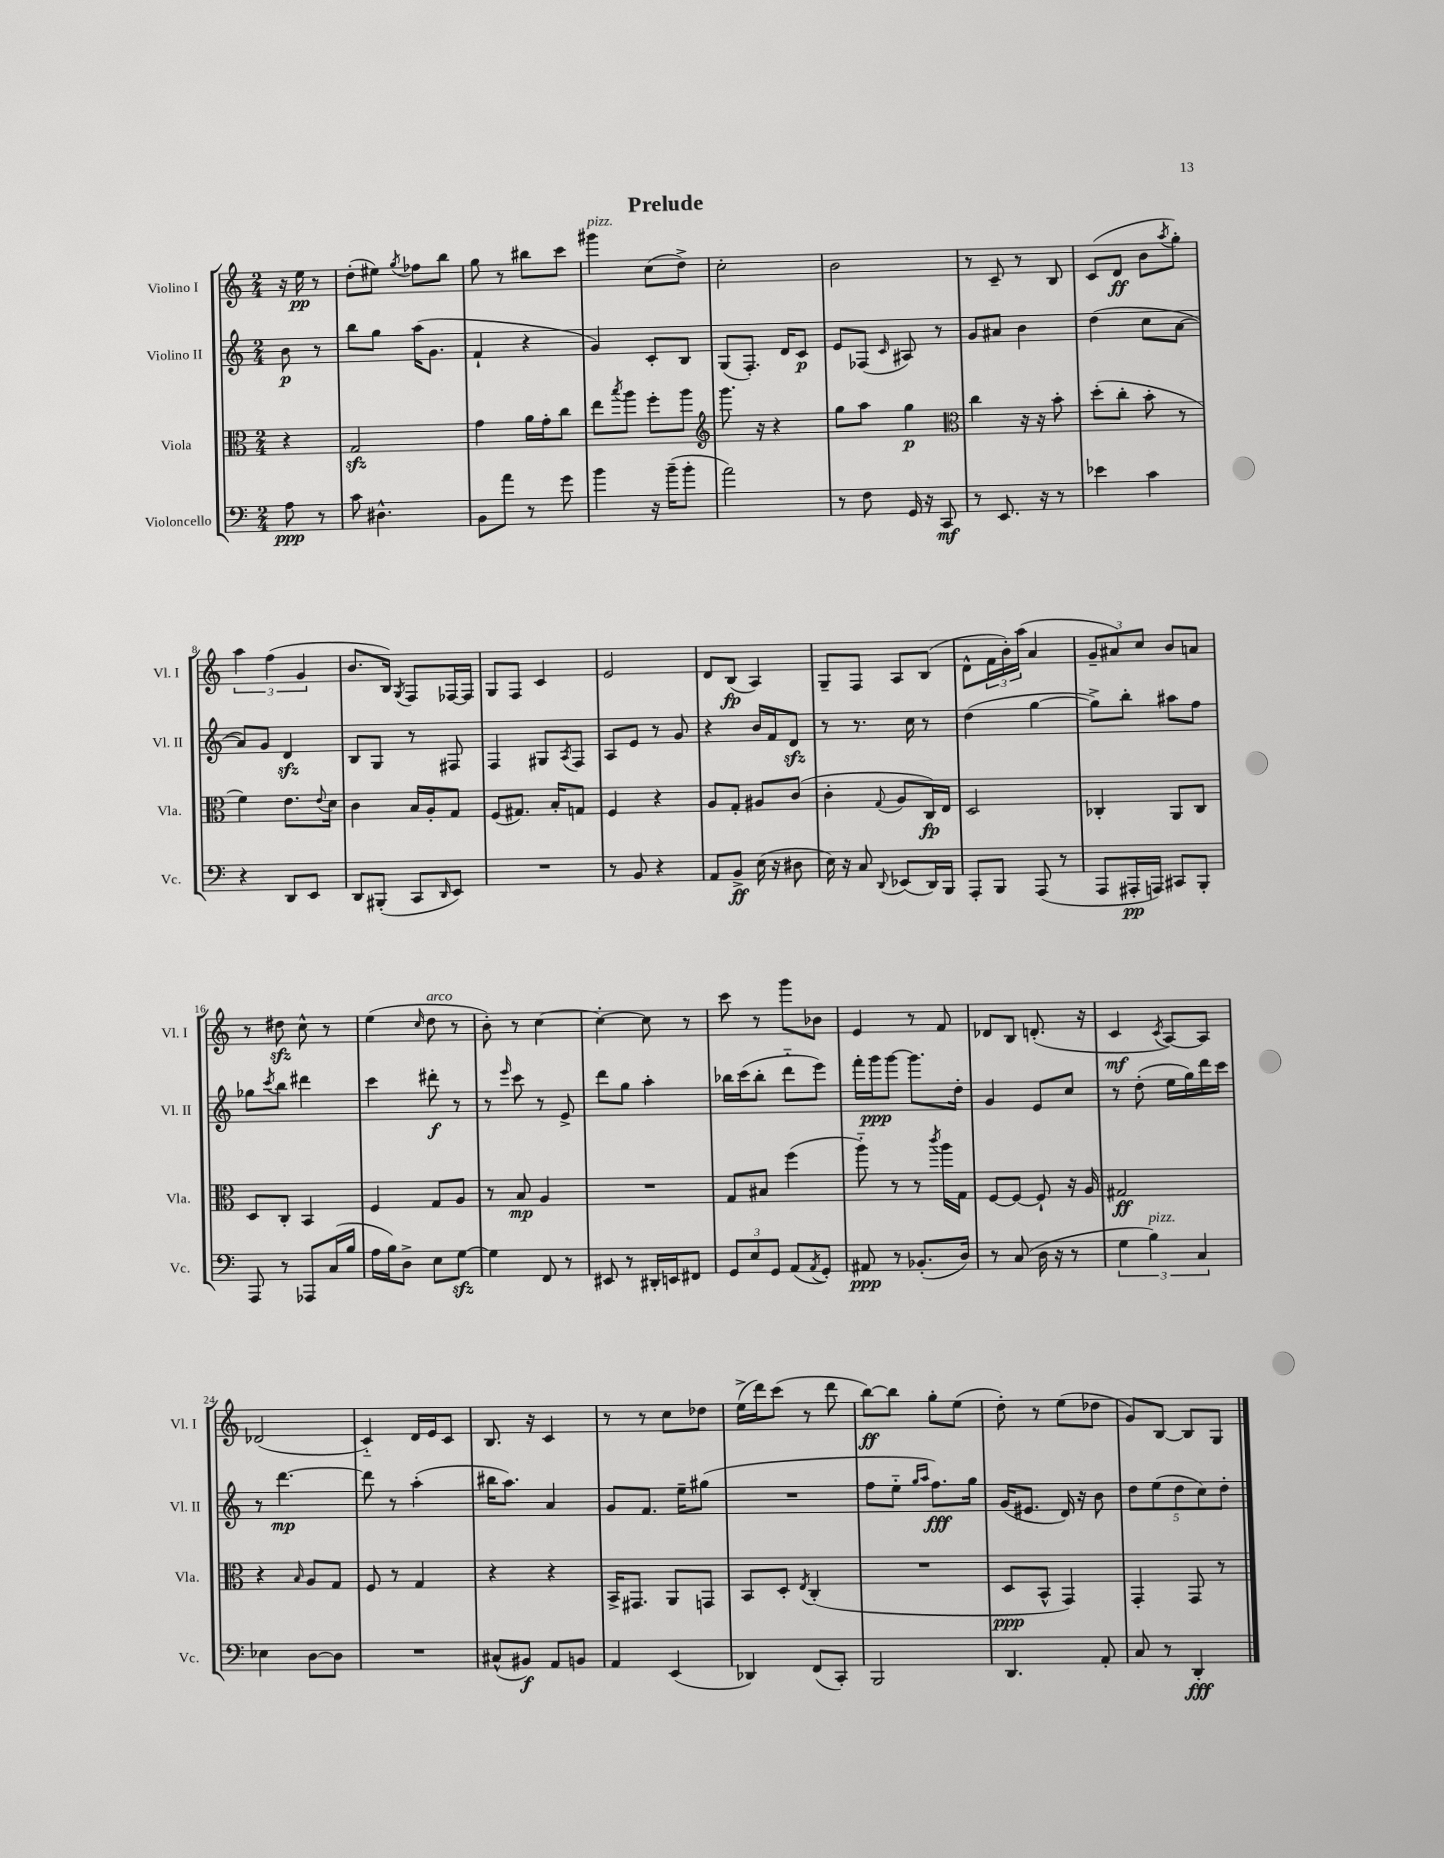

**kern	**dynam	**kern	**dynam	**kern	**dynam	**kern	**dynam
*part4	*part4	*part3	*part3	*part2	*part2	*part1	*part1
*staff4	*staff4	*staff3	*staff3	*staff2	*staff2	*staff1	*staff1
*I"Violoncello	*	*I"Viola	*	*I"Violino II	*	*I"Violino I	*
*I'Vc.	*	*I'Vla.	*	*I'Vl. II	*	*I'Vl. I	*
*clefF4	*	*clefC3	*	*clefG2	*	*clefG2	*
*k[]	*	*k[]	*	*k[]	*	*k[]	*
*M2/4	*	*M2/4	*	*M2/4	*	*M2/4	*
=	=	=	=	=	=	=	=
8A\	ppp	4r	.	8b\	p	16r	.
.	.	.	.	.	.	16ee\	pp
8r	.	.	.	8r	.	8r	.
=1	=1	=1	=1	=1	=1	=1	=1
8c\	.	2Gzz/	.	8bb\L	.	(8dd'\L	.
4.D#X^^\	.	.	.	8gg\J	.	8ee#X\J)	.
.	.	.	.	.	.	8qgg/	.
.	.	.	.	(16aa\KL	.	8ff-X\L	.
.	.	.	.	8.g\J	.	.	.
.	.	.	.	.	.	8bb\J	.
=2	=2	=2	=2	=2	=2	=2	=2
8BB\L	.	4g\	.	4f`/	.	8gg\	.
8a\J	.	.	.	.	.	8r	.
8r	.	16a\LL	.	4r	.	8bb#X\L	.
.	.	16g'\J	.	.	.	.	.
8g\	.	8cc\J	.	.	.	8ccc\J	.
=3	=3	=3	=3	=3	=3	=3	=3
!	!	!	!	!	!	!LO:TX:a:i:t=pizz.	!
4b\	.	8ee\L	.	4g/)	.	4ggg#X\	.
.	.	8qbb/	.	.	.	.	.
.	.	8aa\J	.	.	.	.	.
16r	.	8ff'\L	.	8c'/L	.	(8cc\L	.
(16b~\KL	.	.	.	.	.	.	.
8b'\J	.	8aa\J	.	8B/J	.	8dd^\J)	.
=4	=4	=4	=4	=4	=4	=4	=4
*	*	*clefG2	*	*	*	*	*
2a\)	.	8.ggg\	.	(8G/L	.	2cc'\	.
.	.	.	.	8.F'/J)	.	.	.
.	.	16r	.	.	.	.	.
.	.	4r	.	.	.	.	.
.	.	.	.	16d/KL	.	.	.
.	.	.	.	8c/J	p	.	.
=5	=5	=5	=5	=5	=5	=5	=5
8r	.	8gg\L	.	8e/L	.	2b\	.
8F\	.	8aa\J	.	(8F-X/J	.	.	.
.	.	.	.	16qqc/	.	.	.
16GG/	.	4gg\	p	8A#X/)	.	.	.
16r	.	.	.	.	.	.	.
8CC/	mf	.	.	8r	.	.	.
=6	=6	=6	=6	=6	=6	=6	=6
*	*	*clefC3	*	*	*	*	*
8r	.	4cc\	.	8g/L	.	8r	.
8.EE/	.	.	.	8a#X/J	.	8c~/	.
.	.	16r	.	4b\	.	8r	.
16r	.	16r	.	.	.	.	.
8r	.	8b'\	.	.	.	8B/	.
=7	=7	=7	=7	=7	=7	=7	=7
4e-X\	.	(8dd'\L	.	(4dd\	.	(8c/L	.
.	.	8cc'\J	.	.	.	8d/J	ff
4c\	.	8b'\	.	8cc\L	.	8b\L	.
.	.	.	.	.	.	8qaa/	.
.	.	8r	.	[8a\J	.	8gg'\J)	.
!!LO:LB:g=z
=8	=8	=8	=8	=8	=8	=8	=8
4r	.	4f\)	.	8a/L])	.	6aa\	.
.	.	.	.	8g/J	.	.	.
.	.	.	.	.	.	(6ff\	.
8DD/L	.	8.e\L	.	4dzz/	.	.	.
.	.	.	.	.	.	6g/	.
8EE/J	.	.	.	.	.	.	.
.	.	8qqe/	.	.	.	.	.
.	.	16d\Jk	.	.	.	.	.
=9	=9	=9	=9	=9	=9	=9	=9
8DD/L	.	4c\	.	8B/L	.	8.b/L	.
(8BBB#X'/J	.	.	.	8G/J	.	.	.
.	.	.	.	.	.	16B/Jk)	.
.	.	.	.	.	.	8qG/	.
8CC/L	.	16B/LL	.	8r	.	8F/L	.
.	.	16A'/J	.	.	.	.	.
16qqDD/	.	.	.	.	.	.	.
8EE/J)	.	8G/J	.	8F#X/	.	[16F-X/L	.
.	.	.	.	.	.	16F-/JJ]	.
=10	=10	=10	=10	=10	=10	=10	=10
2r	.	(8F/L	.	4F/	.	8G/L	.
.	.	8.G#X/J)	.	.	.	8F/J	.
.	.	.	.	8G#X/L	.	4c/	.
.	.	16B'/KL	.	.	.	.	.
.	.	.	.	8qA/	.	.	.
.	.	8Gn/J	.	8F/J	.	.	.
=11	=11	=11	=11	=11	=11	=11	=11
8r	.	4F/	.	8A/L	.	2e/	.
8BB/	.	.	.	8e/J	.	.	.
4r	.	4r	.	8r	.	.	.
.	.	.	.	8g/	.	.	.
=12	=12	=12	=12	=12	=12	=12	=12
8AA/L	.	8A/L	.	4r	.	8d/L	.
8BB^/J	ff	8G'/J	.	.	.	(8B/J	fp
(16E\	.	8A#X/L	.	16b/LL	.	4A/)	.
16r	.	.	.	16f/J	.	.	.
8D#X\	.	(8c/J	.	8dzz/J	.	.	.
=13	=13	=13	=13	=13	=13	=13	=13
16E\)	.	4c'\	.	8r	.	8G~/L	.
16r	.	.	.	.	.	.	.
8C/	.	.	.	8.r	.	8F/J	.
8qqDD/	.	8qqG/	.	.	.	.	.
(8EE-X/L	.	8A/L	.	.	.	8A/L	.
.	.	.	.	16cc\	.	.	.
16DD/L)	.	16C/L)	fp	8r	.	(8B/J	.
16BBB/JJ	.	16E/JJ	.	.	.	.	.
=14	=14	=14	=14	=14	=14	=14	=14
8AAA'/L	.	2D/	.	(4dd\	.	8d^^\L	.
8BBB/J	.	.	.	.	.	24f\L	.
.	.	.	.	.	.	24b'\)	.
.	.	.	.	.	.	(24aa\JJ	.
(8AAA/	.	.	.	[4gg\	.	4a/	.
8r	.	.	.	.	.	.	.
=15	=15	=15	=15	=15	=15	=15	=15
8AAA/L	.	4C-X'/	.	8gg^\L])	.	12g~/L	.
.	.	.	.	.	.	12a#X/)	.
16AAA#X'/L	pp	.	.	8bb'\J	.	.	.
.	.	.	.	.	.	12cc/J	.
16AAAn/JJ)	.	.	.	.	.	.	.
8CC#X/L	.	8AA/L	.	8aa#X\L	.	8b/L	.
8BBB'/J	.	8C-/J	.	8ff\J	.	8an/J	.
!!LO:LB:g=z
=16	=16	=16	=16	=16	=16	=16	=16
8AAA/	.	8D/L	.	8gg-X\L	.	8r	.
.	.	.	.	8qccc/	.	.	.
8r	.	8C'/J	.	8bb\J	.	8dd#Xzz\	.
8AAA-X/L	.	4BB/	.	4ddd#X\	.	8cc^^\	.
(16C/L	.	.	.	.	.	8r	.
16B/JJ	.	.	.	.	.	.	.
=17	=17	=17	=17	=17	=17	=17	=17
16A\LL	.	4F/	.	4ccc\	.	(4ee\	.
16B\J)	.	.	.	.	.	.	.
8D^\J	.	.	.	.	.	.	.
.	.	.	.	.	.	16qqcc/	.
!	!	!	!	!	!	!LO:TX:a:i:t=arco	!
8E\L	.	8G/L	.	8ddd#X'\	f	8dd\	.
[8Gzz\J	.	8A/J	.	8r	.	8r	.
=18	=18	=18	=18	=18	=18	=18	=18
4G\]	.	8r	.	8r	.	8b'\)	.
.	.	.	.	16qqeee/	.	.	.
.	.	8B/	mp	8ccc\	.	8r	.
8FF/	.	4A/	.	8r	.	[4cc\	.
8r	.	.	.	8e^/	.	.	.
=19	=19	=19	=19	=19	=19	=19	=19
8EE#X/	.	2r	.	8ddd\L	.	4cc'\_	.
8r	.	.	.	8gg\J	.	.	.
16DD#X'/LL	.	.	.	4aa'\	.	8cc\]	.
16EEn/J	.	.	.	.	.	.	.
8FF#X/J	.	.	.	.	.	8r	.
=20	=20	=20	=20	=20	=20	=20	=20
12GG/L	.	8G/L	.	16bb-X\LL	.	8ccc\	.
.	.	.	.	(16ccc\J	.	.	.
12E/	.	.	.	.	.	.	.
.	.	8B#X/J	.	8bb-'\J	.	8r	.
12GG/J	.	.	.	.	.	.	.
(8AA/L	.	(4ff\	.	8ddd\L	.	8ggg\L	.
8qAA/	.	.	.	.	.	.	.
8GG'/J)	.	.	.	8eee\J)	.	8b-X\J	.
=21	=21	=21	=21	=21	=21	=21	=21
8AA#X/	ppp	8aa\)	.	16fff'\LL	.	4e/	.
.	.	.	.	16ggg\J	ppp	.	.
8r	.	8r	.	[8ggg\J	.	.	.
(8.BB-X'/L	.	8r	.	8.ggg\L]	.	8r	.
.	.	8qccc/	.	.	.	.	.
.	.	16aa\LL	.	.	.	8f/	.
16D/Jk)	.	16G\JJ	.	16dd'\Jk	.	.	.
=22	=22	=22	=22	=22	=22	=22	=22
8r	.	[8F/L	.	4g/	.	8d-X/L	.
(8C/	.	8F/J_	.	.	.	8B/J	.
16D\	.	8F`/]	.	8e/L	.	(8.dn'/	.
16r	.	.	.	.	.	.	.
8r	.	16r	.	8cc/J	.	.	.
.	.	16A/	.	.	.	16r	.
=23	=23	=23	=23	=23	=23	=23	=23
6G\	.	2G#X/	ff	8r	.	4c/	mf
.	.	.	.	(8dd'\	.	.	.
!LO:TX:a:i:t=pizz.	!	!	!	!	!	!	!
6B\)	.	.	.	.	.	.	.
.	.	.	.	.	.	8qc/	.
.	.	.	.	16ee\LL	.	[8A/L)	.
.	.	.	.	16gg\)	.	.	.
6C/	.	.	.	.	.	.	.
.	.	.	.	16ddd\	.	8A/J]	.
.	.	.	.	16ccc\JJ	.	.	.
!!LO:LB:g=z
=24	=24	=24	=24	=24	=24	=24	=24
4E-X\	.	4r	.	8r	.	(2d-X/	.
.	.	.	.	[4.ddd\	mp	.	.
.	.	16qqB/	.	.	.	.	.
[8D\L	.	8A/L	.	.	.	.	.
8D\J]	.	8G/J	.	.	.	.	.
=25	=25	=25	=25	=25	=25	=25	=25
2r	.	8F/	.	8ddd\]	.	4c/)	.
.	.	8r	.	8r	.	.	.
.	.	4G/	.	(4aa'\	.	16d/LL	.
.	.	.	.	.	.	16e/J	.
.	.	.	.	.	.	8c/J	.
=26	=26	=26	=26	=26	=26	=26	=26
(8C#X^^/L	.	4r	.	16bb#X\KL	.	8.B/	.
.	.	.	.	8.aa\J)	.	.	.
8BB#X/J)	f	.	.	.	.	.	.
.	.	.	.	.	.	16r	.
8AA/L	.	4r	.	4a/	.	4c/	.
8BBn/J	.	.	.	.	.	.	.
=27	=27	=27	=27	=27	=27	=27	=27
4AA/	.	16BB^/KL	.	8g/L	.	8r	.
.	.	8.GG#X/J	.	.	.	.	.
.	.	.	.	8.f/J	.	8r	.
(4EE/	.	8AA/L	.	.	.	8cc\L	.
.	.	.	.	16ee~\KL	.	.	.
.	.	8GGn/J	.	(8gg#X\J	.	8dd-X\J	.
=28	=28	=28	=28	=28	=28	=28	=28
4DD-X/)	.	8BB/L	.	2r	.	(16ee^\LL	.
.	.	.	.	.	.	16ddd\J)	.
.	.	8D'/J	.	.	.	(8ccc\J	.
.	.	8qE/	.	.	.	.	.
(8FF/L	.	(4C'/	.	.	.	8r	.
8CC'/J)	.	.	.	.	.	8ddd\	.
=29	=29	=29	=29	=29	=29	=29	=29
2BBB/	.	2r	.	8ff\L	.	[8bb\L)	ff
.	.	.	.	8ee\J	.	8bb\J]	.
.	.	.	.	16qqgg/LL	.	.	.
.	.	.	.	16qqaa/JJ	.	.	.
.	.	.	.	8.ff\L)	fff	8gg'\L	.
.	.	.	.	.	.	(8ee\J	.
.	.	.	.	16gg\Jk	.	.	.
=30	=30	=30	=30	=30	=30	=30	=30
4.DD/	.	8D/L	ppp	(16g/KL	.	8dd'\)	.
.	.	.	.	8.e#X/J	.	.	.
.	.	8BB^^/J	.	.	.	8r	.
.	.	4GG/)	.	16d/)	.	(8ee\L	.
.	.	.	.	16r	.	.	.
8AA'/	.	.	.	8b\	.	8dd-X\J	.
=31	=31	=31	=31	=31	=31	=31	=31
8C/	.	4GG'/	.	10dd\L	.	8g/L)	.
.	.	.	.	(10ee\	.	.	.
8r	.	.	.	.	.	[8B/J	.
.	.	.	.	10dd\	.	.	.
4DD'/	fff	8GG/	.	.	.	8B/L]	.
.	.	.	.	10cc\)	.	.	.
.	.	8r	.	.	.	8G/J	.
.	.	.	.	10dd'\J	.	.	.
==	==	==	==	==	==	==	==
*-	*-	*-	*-	*-	*-	*-	*-
